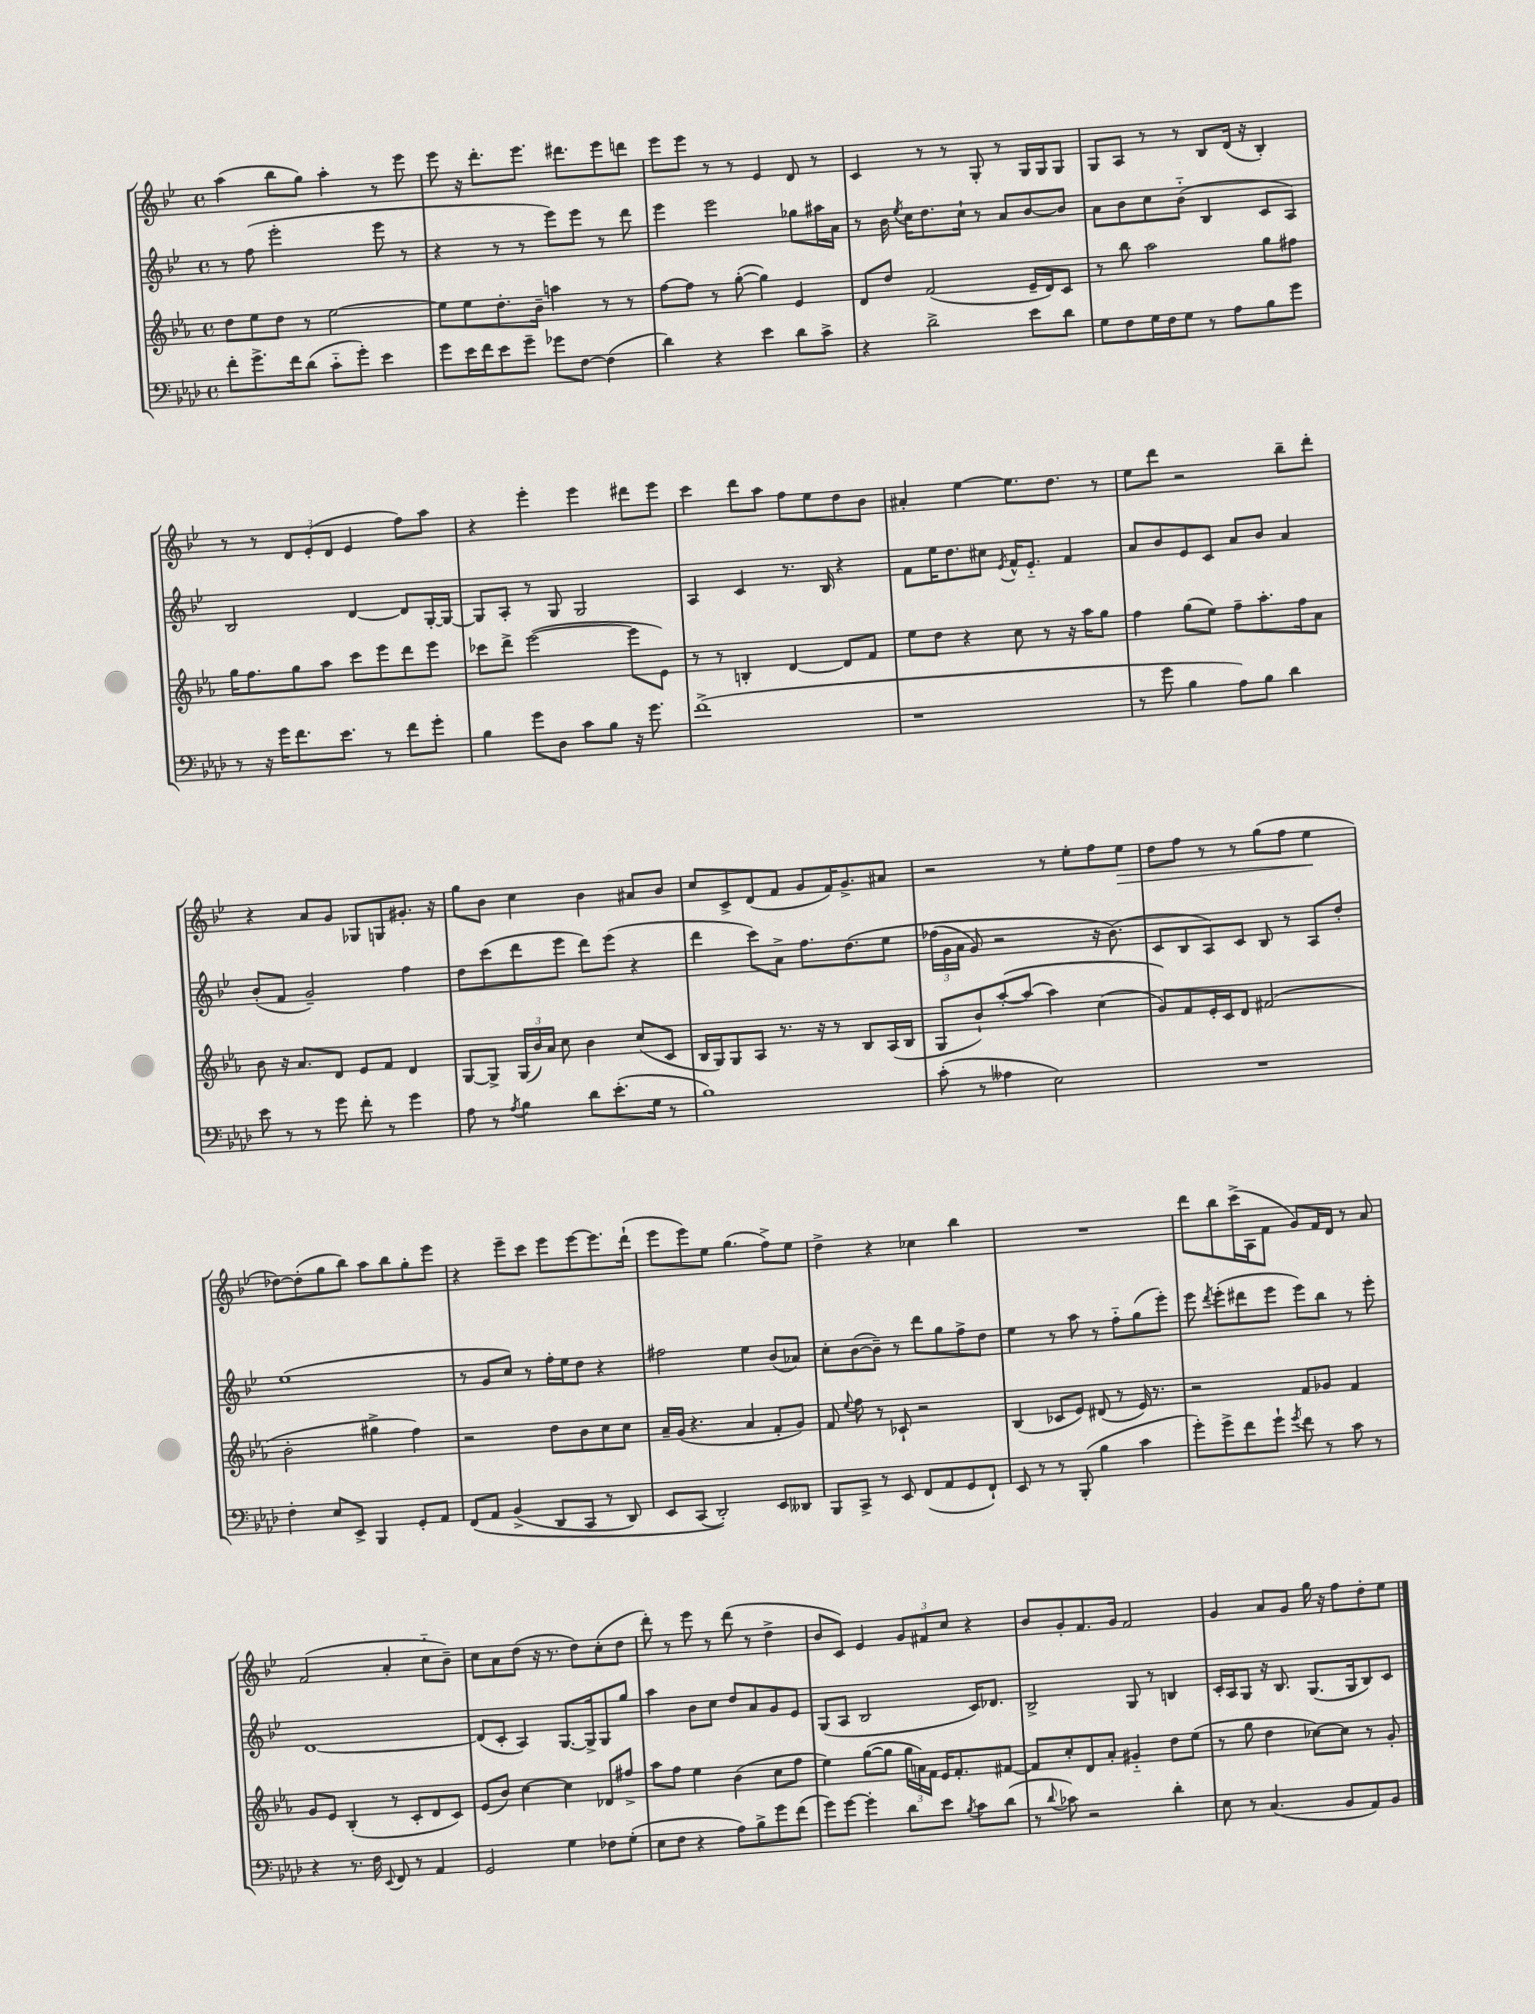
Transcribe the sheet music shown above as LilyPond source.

<<
\new StaffGroup <<
\new Staff = "s0" {
    \clef treble \key bes \major \defaultTimeSignature \time 4/4
    \autoBeamOff a''4( bes''8[ g''8]) a''4-. r8 ees'''8 |
    ees'''8 r16 d'''8.[-. ees'''8.] dis'''8.[ ees'''8 d'''8] |
    ees'''8[ ees'''8] r8 r8 ees'4 d'8 r8 |
    c'4 r8 r8 g8-. r8 g16[ g16 g8] |
    g8[ a8] r8 r8 bes8[ d'16]( r16 bes4-.) |
    r8 r8 \tuplet 3/2 { d'8[ ees'8-.( d'8] } ees'4 f''8[) a''8] |
    r4 ees'''4-. ees'''4 dis'''8[ ees'''8] |
    c'''4 d'''8[ a''8] f''8[ ees''8 d''8 bes'8] |
    ais'4-. ees''4~ ees''8.[ d''8.] r8 |
    ees''8[ d'''8] r2 bes''8[-- d'''8]-. |
    r4 a'8[ g'8] ges8[ g8 gis'8.]-. r16 |
    g''8[ bes'8] c''4 bes'4 ais'8[ bes'8] |
    c''8[ c'8-> d'8( f'8] g'8[ f'16) g'8.-> ais'8] |
    r2 r8 ees''8[-. f''8 ees''8]\> |
    d''8[ f''8] r8 r8 g''8[( f''8] ees''4\! |
    des''8[~) des''8-.( g''8 bes''8]) a''8[ bes''8 g''8-. ees'''8] |
    r4 ees'''8[-- c'''8] ees'''8[ ees'''8~ ees'''8. d'''16]-!( |
    ees'''8[ ees'''8) ees''8] g''4.( f''8[->) ees''8] |
    d''4-> r4 ces''4 bes''4 |
    R1 |
    d'''8[ bes''8 c'''16->( a16 f'8] g'8[) f'16 d'16] r8 a'8 |
    f'2( a'4-. c''8[-_ bes'8]--) |
    c''8[ a'8 d''8]( r16 r8. d''8[) c''8-.( d''8] |
    d'''8-.) r8 ees'''8 r8 d'''8( r8 d''4-> |
    bes'8[ c'8]) ees'4 \tuplet 3/2 { g'8[ fis'8 c''8] } r4 |
    bes'8[ g'8-. f'8. g'16] f'2 |
    g'4 a'8[ g'8] g''16 r16 f''8[ d''8-. ees''8] \bar "|." |
}
\new Staff = "s1" {
    \clef treble \key bes \major \defaultTimeSignature \time 4/4
    \autoBeamOff r8 f''8( ees'''2-. ees'''8 r8 |
    r4 r8 r8 ees'''8[) ees'''8] r8 d'''8 |
    ees'''4 ees'''2 ges''8[ ais''16 a'16] |
    r8 bes'16 \acciaccatura { ees''8 } c''16[ d''8. c''16]-! r8 a'8[ bes'8~ bes'8] |
    a'8[ bes'8 c''8 bes'8]-_( bes4 c'8[ a8]) |
    bes2 d'4~ d'8[ g16~-. g16]~ |
    g8[ a8]-. r8 g8 g2 |
    a4 c'4 r8. bes16 r4 |
    f'8[ ees''16 d''8. cis''8] \acciaccatura { ees'8 } f'16[-^ ees'8.]-_ f'4 |
    a'8[ bes'8 ees'8 c'8] a'8[ bes'8] a'4 |
    bes'8[-.( f'8] g'2--) f''4 |
    d''8[ c'''8( d'''8 ees'''8] d'''8[) ees'''8]( r4 |
    d'''4 c'''8[) a'8]-> f''8.[ d''8.\( ees''8] |
    \tuplet 3/2 { fes''16[( g'16 a'16] } g'8) r2 r16 bes'8.(\) |
    c'8[ bes8 a8) c'8] bes8 r8 a8[ d''8]-. |
    ees''1( |
    r8 g'8[ c''8]) r8 f''16[-. ees''16 d''8] r4 |
    fis''2 ees''4 bes'8[( aes'8]) |
    c''8[-. bes'8~( bes'8]--) r8 d'''8[ g''8 f''8-> d''8] |
    ees''4 r8 a''8 r8 f''8[-_ g''8( ees'''8]-.) |
    ees'''8 \acciaccatura { d'''8 } ees'''8[-.( dis'''8 ees'''8] ees'''8[) bes''8] r8 ees'''8-. |
    d'1~ |
    d'8[( c'8]-. a4) g8.[~ g16-> g8 g''8] |
    a''4 bes'8[ c''8] d''8[ a'8 g'8 ees'8] |
    g8[( a8] bes2 c'16[) des'8.] |
    bes2-> g8 r8 b4 |
    c'16[-. a16 g8] r16 bes8. g8.[( g16 bes8) c'8] \bar "|." |
}
\new Staff = "s2" {
    \clef treble \key ees \major \defaultTimeSignature \time 4/4
    \autoBeamOff d''8[ ees''8 d''8] r8 ees''2~ |
    ees''8[ ees''8 d''8.-. bes'16]-- a''4 r8 r8 |
    f''8[~ f''8] r8 g''8~-.( g''4) ees'4 |
    d'8[ d''8] f'2( ees'16[-- d'16) c'8] |
    r8 bes''8 aes''2 g''8[ fis''8] |
    g''16[ f''8. g''8 aes''8] c'''8[ ees'''8 d'''8 ees'''8] |
    ces'''8[ d'''8]-> ees'''2~( ees'''8[ ees'8]) |
    r8 r8 b4-. d'4~ d'8[ f'8] |
    ees''8[ d''8] r4 c''8 r8 r16 aes''16[ g''8] |
    f''4 g''8[( ees''8]) f''8[-- aes''8.-. f''16 aes'8] |
    bes'8 r16 aes'8.[ d'8] ees'8[ f'8] d'4 |
    g8[~ g8]-> \tuplet 3/2 { g16[( bes'16) aes'16] } c''8 bes'4 c''8[( c'8] |
    bes16[ g16) g8 aes8] r8. r16 r8 bes8[ aes16( bes16] |
    g8[ bes'8-!) aes''8~-.\( aes''8]( aes''4) c''4( |
    g'8[)\) f'8 ees'16-. c'16 d'8] fis'2( |
    bes'2-. gis''4-> f''4) |
    r2 d''8[ bes'8 c''8 c''8] |
    aes'16[-- g'16]( r4. aes'4 f'8[-. g'8]) |
    f'8 \appoggiatura { ees''8 } f''8 r8 ces'8-! r2 |
    bes4( ces'8[ ees'8]) dis'8( r8 ees'16) r8. |
    r2 f'8[ ges'8] f'4 |
    g'8[ ees'8] bes4-.( r8 c'8[-. d'8 c'8]) |
    ees'8[( bes'8]) c''4~ c''4 des'8[ fis''8]-> |
    aes''8[ f''8] ees''4 bes'4( c''8[ f''8] |
    ees''4) g''8[~( g''8] \tuplet 3/2 { g''16[ a'16) f'16] } ees'16[ f'8.-. fis'8]~ |
    fis'8[ c''8-. d'8 aes'8]-. gis'4-_ d''8[ ees''8]( |
    r8 g''8 d''4 ces''8[~) ces''8] r8 g'8-. \bar "|." |
}
\new Staff = "s3" {
    \clef bass \key aes \major \defaultTimeSignature \time 4/4
    \autoBeamOff f'8[-. g'8.-> f'16 des'8]( c'8[-_ g'8]-.) ees'4 |
    g'8[ ees'16 f'16 ees'8 g'8]-- ges'8[ f8]~ f4( |
    des'4) r4 ees'4 des'8[ c'8]-> |
    r4 des'2-> ees'8[ des'8] |
    g8[ f8 g16 f16 g8] r8 aes8[ bes8 g'8] |
    r8 r16 g'16[ f'8. ees'8.] r8 f'8[ g'8]-. |
    bes4 g'8[ des8] c'8[ bes8] r16 g'8. |
    f'1->( |
    r1 |
    r8 g'8 bes4 aes8[) bes8] des'4 |
    ees'8 r8 r8 g'8 f'8-. r8 g'4 |
    aes8 r8 \acciaccatura { aes8 } bes4 des'8[ ees'8.-.( g16] r8 |
    bes1) |
    c'8-.( r8 aeses4 ees2) |
    R1 |
    f4-. ees8[ ees,8]-> bes,,4 g,8[-. aes,8] |
    f,8[\( aes,8] bes,4->( des,8[ c,8] r8 des,8) |
    ees,8[ c,8]( des,2-.)\) ees,8[ deses,8] |
    bes,,8[ c,8]-> r8 ees,8 f,8[( aes,8 g,8 f,8]-!) |
    ees,8 r8 r8 bes,,8-.( bes4 c'4 |
    g'8[-.) g'8-> f'8 g'8]-! \acciaccatura { g'8 } f'8 r8 c'8 r8 |
    r4 r8. f16 \appoggiatura { ees,8 } f,8 r8 aes,4 |
    g,2 g4 fes8[ g8]-.( |
    ees8[ f8] r4 aes8[) bes8-> g'8 f'8]( |
    g'8[) g'8]~ g'4-. des'8[ ees'8] \acciaccatura { bes8 } c'8[ des'8]( |
    r8 \appoggiatura { des'8 } ces'8) r2 des'4-. |
    ees8 r8 c4.( bes,8[ aes,8) bes,8] \bar "|." |
}
>>
>>
\layout { \context { \Score \remove "Bar_number_engraver" } }
